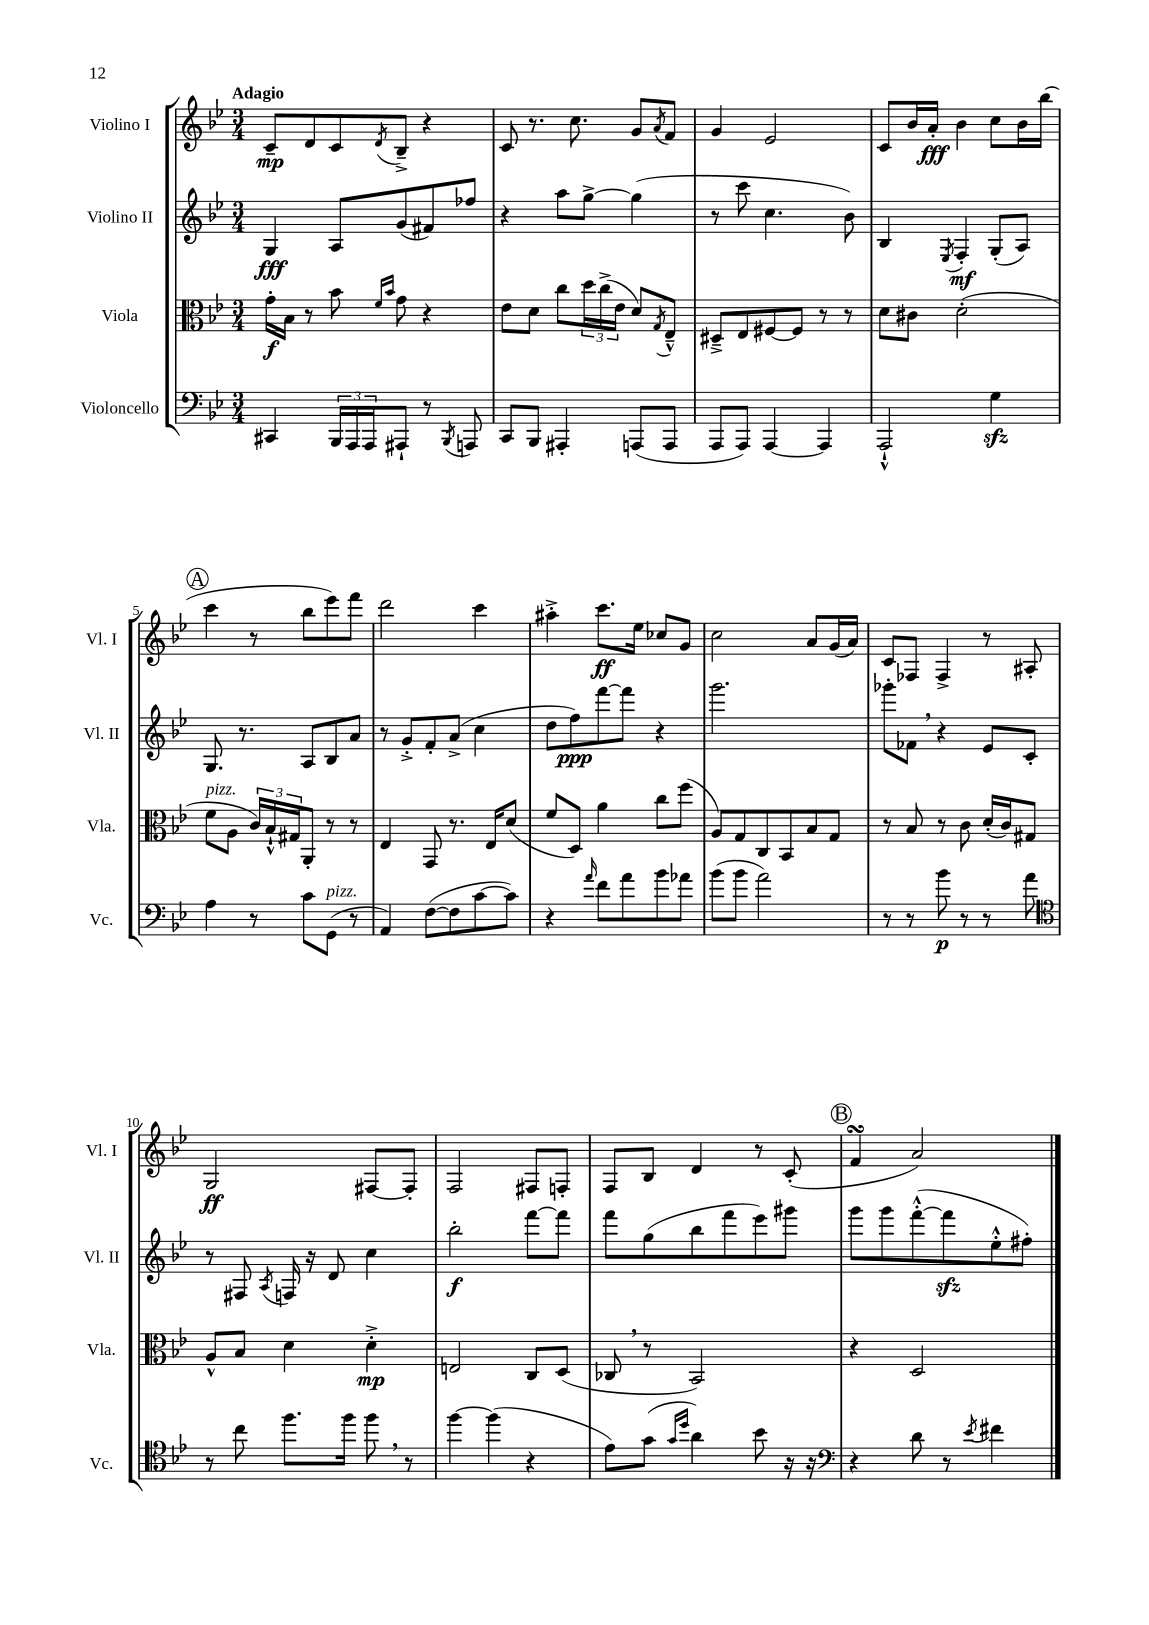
<<
\new StaffGroup <<
\new Staff = "s0" \with { instrumentName = "Violino I" shortInstrumentName = "Vl. I" } {
    \clef treble \key bes \major \numericTimeSignature \time 3/4 \tempo "Adagio"
    c'8--\mp d'8 c'8 \acciaccatura { d'8 } bes8---> r4 |
    c'8 r8. c''8. g'8 \acciaccatura { a'8 } f'8 |
    g'4 ees'2 |
    c'8 bes'16 a'16-.\fff bes'4 c''8 bes'16 bes''16( |
    \mark \markup { \circle "A" } c'''4 r8 bes''8 ees'''8) f'''8 |
    d'''2 c'''4 |
    ais''4-.-> c'''8.\ff ees''16 ces''8 g'8 |
    c''2 a'8 g'16( a'16) |
    c'8 fes8 fes4-> r8 ais8-. |
    g2\ff fis8~ fis8-. |
    f2 fis8 f8-. |
    f8 bes8 d'4 r8 c'8-.( |
    \mark \markup { \circle "B" } f'4\turn a'2) \bar "|." |
}
\new Staff = "s1" \with { instrumentName = "Violino II" shortInstrumentName = "Vl. II" } {
    \clef treble \key bes \major \numericTimeSignature \time 3/4
    g4\fff a8 g'8( fis'8) fes''8 |
    r4 a''8 g''8~-> g''4( |
    r8 c'''8 c''4. bes'8) |
    bes4 \acciaccatura { ees8 } f4-.\mf g8-.( a8) |
    \mark \markup { \circle "A" } g8. r8. a8 bes8 a'8 |
    r8 g'8-.-> f'8-. a'8->( c''4 |
    d''8 f''8\ppp) f'''8~ f'''8 r4 |
    g'''2. |
    ges'''8-. fes'8 \breathe r4 ees'8 c'8-. |
    r8 fis8 \acciaccatura { a8 } f16 r16 d'8 c''4 |
    bes''2-.\f f'''8~ f'''8 |
    f'''8 g''8( bes''8 f'''8 ees'''8) gis'''8 |
    \mark \markup { \circle "B" } g'''8 g'''8 f'''8~-.-^( f'''8\sfz ees''8-.-^ fis''8-.) \bar "|." |
}
\new Staff = "s2" \with { instrumentName = "Viola" shortInstrumentName = "Vla." } {
    \clef alto \key bes \major \numericTimeSignature \time 3/4
    g'16-.\f bes16 r8 bes'8 \grace { f'16 bes'16 } g'8 r4 |
    ees'8 d'8 c''8 \tuplet 3/2 { d''16 c''16->( ees'16 } d'8) \acciaccatura { g8 } ees8---^ |
    dis8---> ees8 fis8~ fis8 r8 r8 |
    d'8 cis'8 d'2-.( |
    \mark \markup { \circle "A" } f'8^\markup { \italic "pizz." } a8 \tuplet 3/2 { c'16) bes16-!-^ gis16 } a,8-. r8 r8 |
    ees4 g,8 r8. ees16 d'8( |
    f'8 d8) a'4 c''8 f''8( |
    a8) g8 c8 bes,8 bes8 g8 |
    r8 bes8 r8 c'8 d'16-.( c'16) gis8 |
    a8-^ bes8 d'4 d'4-.->\mp |
    e2 c8 d8( |
    ces8 \breathe r8 bes,2) |
    \mark \markup { \circle "B" } r4 d2 \bar "|." |
}
\new Staff = "s3" \with { instrumentName = "Violoncello" shortInstrumentName = "Vc." } {
    \clef bass \key bes \major \numericTimeSignature \time 3/4
    cis,4 \tuplet 3/2 { bes,,16 a,,16 a,,16 } ais,,8-! r8 \acciaccatura { bes,,8 } a,,8 |
    c,8 bes,,8 ais,,4-. a,,8( a,,8 |
    a,,8 a,,8) a,,4~ a,,4 |
    a,,2-!-^ g4\sfz |
    \mark \markup { \circle "A" } a4 r8 c'8 g,8^\markup { \italic "pizz." }( r8 |
    a,4) f8~( f8 c'8~ c'8) |
    r4 \grace { a'16 } f'8 a'8 bes'8 aes'8 |
    bes'8( bes'8 a'2) |
    r8 r8 bes'8\p r8 r8 a'8 |
    \clef tenor r8 c''8 f''8. f''16 f''8 \breathe r8 |
    f''4~ f''4( r4 |
    ees'8) g'8( \grace { g'16 d''16 } a'4) bes'8 r16 r16 |
    \mark \markup { \circle "B" } \clef bass r4 d'8 r8 \acciaccatura { ees'8 } fis'4 \bar "|." |
}
>>
>>
